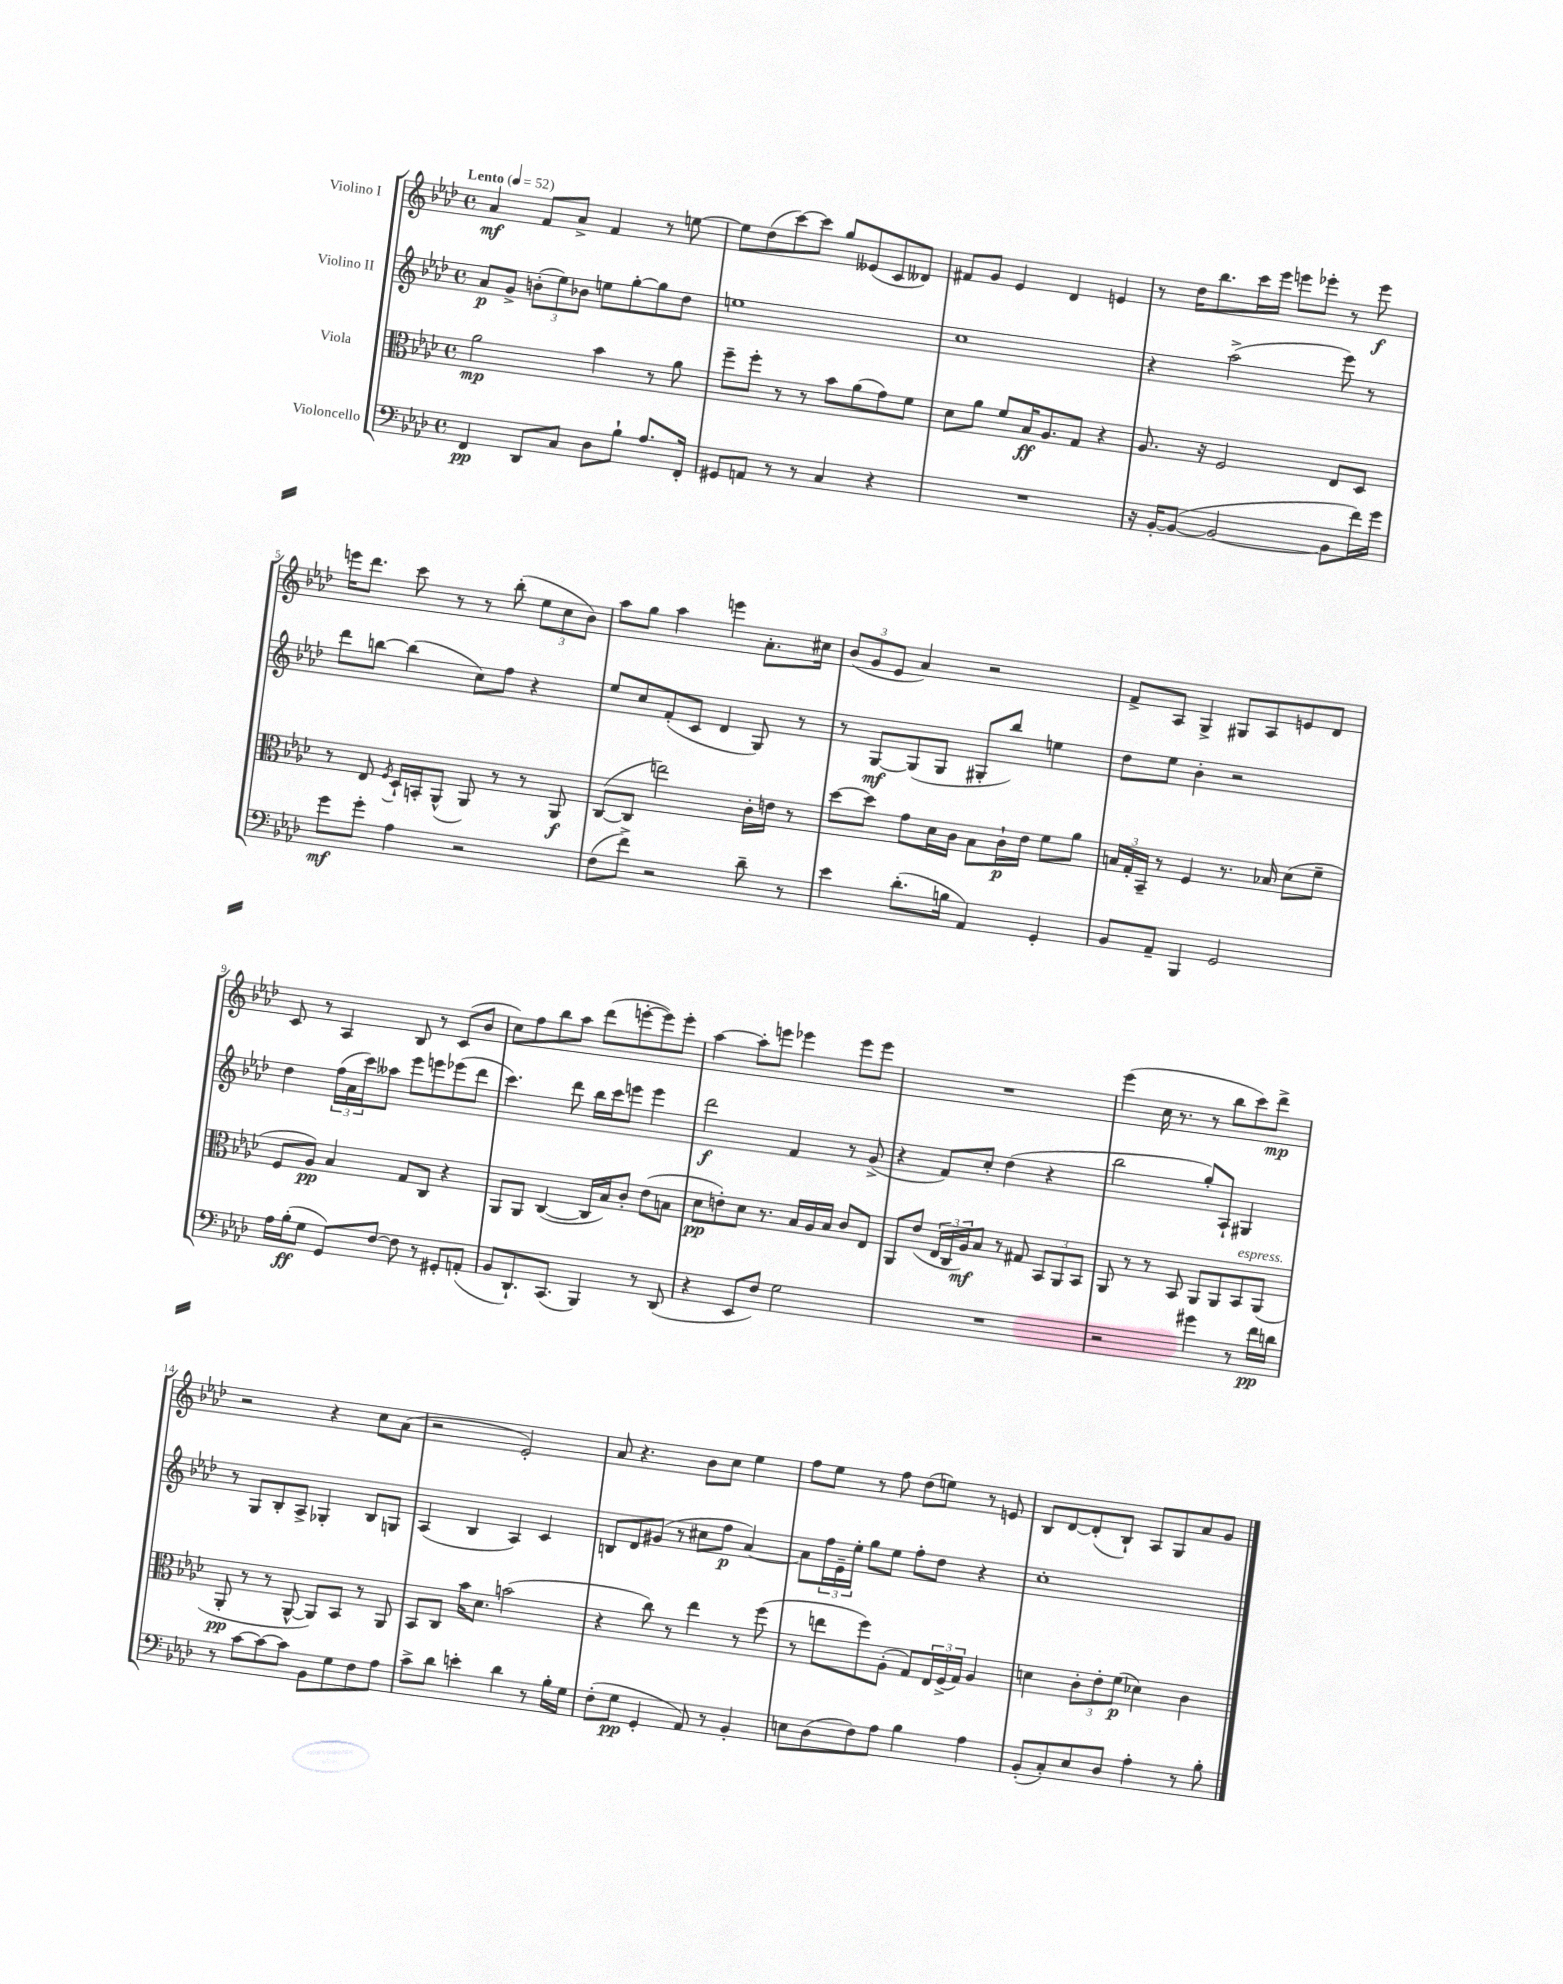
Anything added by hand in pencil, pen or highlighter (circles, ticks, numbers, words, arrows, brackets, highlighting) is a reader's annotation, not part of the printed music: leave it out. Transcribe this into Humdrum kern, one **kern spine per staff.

**kern	**kern	**kern	**kern
*staff4	*staff3	*staff2	*staff1
*clefF4	*clefC3	*clefG2	*clefG2
*k[b-e-a-d-]	*k[b-e-a-d-]	*k[b-e-a-d-]	*k[b-e-a-d-]
*M4/4	*M4/4	*M4/4	*M4/4
*met(c)	*met(c)	*met(c)	*met(c)
*MM52	*MM52	*MM52	*MM52
4FF	2a-	8a-	4a-
.	.	8g^	.
8DD-	.	(12b'	8f
.	.	12ee-)	.
8C	.	.	8a-^
.	.	12b-	.
8D-	4b-	8ee	4f
8B-`	.	[8gg'	.
8.A-	8r	8gg]	8r
.	8a-	8dd-	[8ee
16FF'	.	.	.
=	=	=	=
8GG#	8ff~	1ee	8ee]
8AA	8ff'	.	(8dd-
8r	8r	.	[8ccc)
8r	8r	.	8ccc]
4C	8b-	.	8gg
.	(8a-	.	(8e--
4r	8g)	.	8c
.	8f	.	8d--)
=	=	=	=
1r	8d-	1cc	8f#
.	8a-	.	8g
.	8f	.	4e-
.	16B-	.	.
.	8.A-	.	.
.	.	.	4d-
.	8G	.	.
.	4r	.	4e
=	=	=	=
16r	8.A-	4r	8r
[16BB-'	.	.	.
(8BB-_	.	.	16dd-
.	16r	.	8.bb-
2BB-_	2F	(2aa-^	.
.	.	.	16ccc
.	.	.	16eee-
.	.	.	8eee
.	.	.	8eee-'
8BB-]	8E-	8eee-)	8r
16f)	8D-	8r	8eee-
16g	.	.	.
=	=	=	=
8g	8r	8ddd-	16eee
.	.	.	8.ddd-
8g'	8E-	[8bb	.
.	8qF	.	.
4A-	16D-`	(4bb]	8ccc
.	16BB'	.	.
.	(8AA-^^	.	8r
2r	8AA-)	8cc)	8r
.	8r	8ff	(8bb-'
.	8r	4r	12ee-
.	.	.	12cc
.	8AA-	.	.
.	.	.	12b-)
=	=	=	=
(8F	([8C	8ee-	8aa-
8f^)	8C]	8cc	8gg
2r	2ee)	(8f'	4aa-
.	.	8c	.
.	.	4d-	4eee
8d-~	16c'	8G)	8.a-'
.	16e	.	.
8r	8r	8r	.
.	.	.	16cc#
=	=	=	=
4e-	[8dd-	8r	(12b-
.	.	.	12g
.	8dd-]	[8G	.
.	.	.	12e-
(8.d-'	8g	(8G]	4a-)
.	16d-	8G	.
16B	16c	.	.
4AA-)	8B-	8G#'	2r
.	16c`	8bb-)	.
.	16e-	.	.
4GG'	8f	4ee	.
.	8a-	.	.
=	=	=	=
8BB-	24B	8dd-	8f^
.	24G'	.	.
.	24BB-~	.	.
8AA-~	8r	8ee-	8A-
4BBB-	4F	4b-'	4G^
2GG	8.r	2r	8G#
.	.	.	8A-
.	16B-	.	.
.	(8d-	.	8e
.	8f~	.	8d-
=	=	=	=
16A-	8F	4dd-	8c
(16B-'	.	.	.
8G	8A-)	.	8r
8GG)	4B-	(24ff	4A-
.	.	24a-	.
.	.	24ccc)	.
[8F	.	8aa--	.
8F]	8G	8eee-	8B-
8r	8C	8eee	8r
8GG#'	4r	(8eee-	(8c
(8AA'	.	8ddd-	8b-
=	=	=	=
8BB-	8AA-	4.ccc)	8cc)
8.DD-`)	8AA-	.	8ff
.	([4C	.	8bb-
(8.CC	.	.	.
.	.	8ddd-	8aa-
4BBB-)	16C]	16bb-	(8ddd-
.	16B-)	16ccc	.
.	8c'	8eee	[8eee'
8r	(8e-	4eee	8eee])
(8DD-	8B	.	8eee'
=	=	=	=
4r	8d-	2ddd-	[4aa-
.	8e')	.	.
8EE-	8d-	.	8aa-']
8F)	8.r	.	8eee
2G	.	4f	4eee-
.	16B-	.	.
.	16A-	.	.
.	16B-	.	.
.	8c	8r	8eee-
.	8E-	(8g^	8eee-
=	=	=	=
1r	8AA-	4r	1r
.	(8e-	.	.
.	24E-	8f)	.
.	24C	.	.
.	24A-)	.	.
.	8B-	8cc'	.
.	8r	(4dd-	.
.	8G#	.	.
.	12BB-	4r	.
.	12AA-	.	.
.	12BB-	.	.
=	=	=	=
2r	8AA-	2bb-	(4eee-
.	8r	.	.
.	8r	.	16cc
.	.	.	8.r
.	8BB-	.	.
4g#	8AA-	8gg')	8r
.	8AA-	8A-`	8bb-
8r	8BB-	4G#	8ccc)
16f	(8AA-	.	8ddd-^
16d	.	.	.
=	=	=	=
8r	8AA-'	8r	2r
[8c	8r	8G	.
8c_	8r	8B-'	.
8c]	[8AA-^^	8A-^	.
8BB-	8AA-])	4G-'	4r
8G	8BB-	.	.
8F	8r	8B-	8cc
8A-	8AA-	8G	(8a-
=	=	=	=
8c^	8BB-	(4A-	2r
8d-	8C	.	.
4e'	16b-	4B-	.
.	8.d-	.	.
4d-	(2b	4A-)	2e-')
8r	.	4c	.
16B-'	.	.	.
16G	.	.	.
=	=	=	=
(8F'	4r	8B	8a-
8G	.	8d-	4.r
4GG'	8cc)	(8g#	.
.	8r	8r	.
8AA-)	4ee-	8cc#	8b-
8r	.	8ff	8cc
4BB-'	8r	[4a-)	4ee-
.	(8ff	.	.
=	=	=	=
8E	8r	8a-]	8ff
(8D-	8ee	24ff	8ee-
.	.	24e-~	.
.	.	24ee-'	.
8F)	8ff)	8gg	8r
8A-	(8A-'	8ee-	8ff
4B-	8G)	8ff'	(8dd-
.	24E-	8dd-	8ee)
.	(24F^	.	.
.	24G)	.	.
4A-	4A-	4r	8r
.	.	.	8e
=	=	=	=
(8BB-'	4d	1cc'	8B-
8C')	.	.	[8d-
8E-	12c'	.	(8d-']
.	12e-'	.	.
8D-	.	.	8B-`)
.	(12f	.	.
4A-'	4d-)	.	8A-
.	.	.	8G
8r	4c	.	8a-
8B-'	.	.	8g
==	==	==	==
*-	*-	*-	*-
